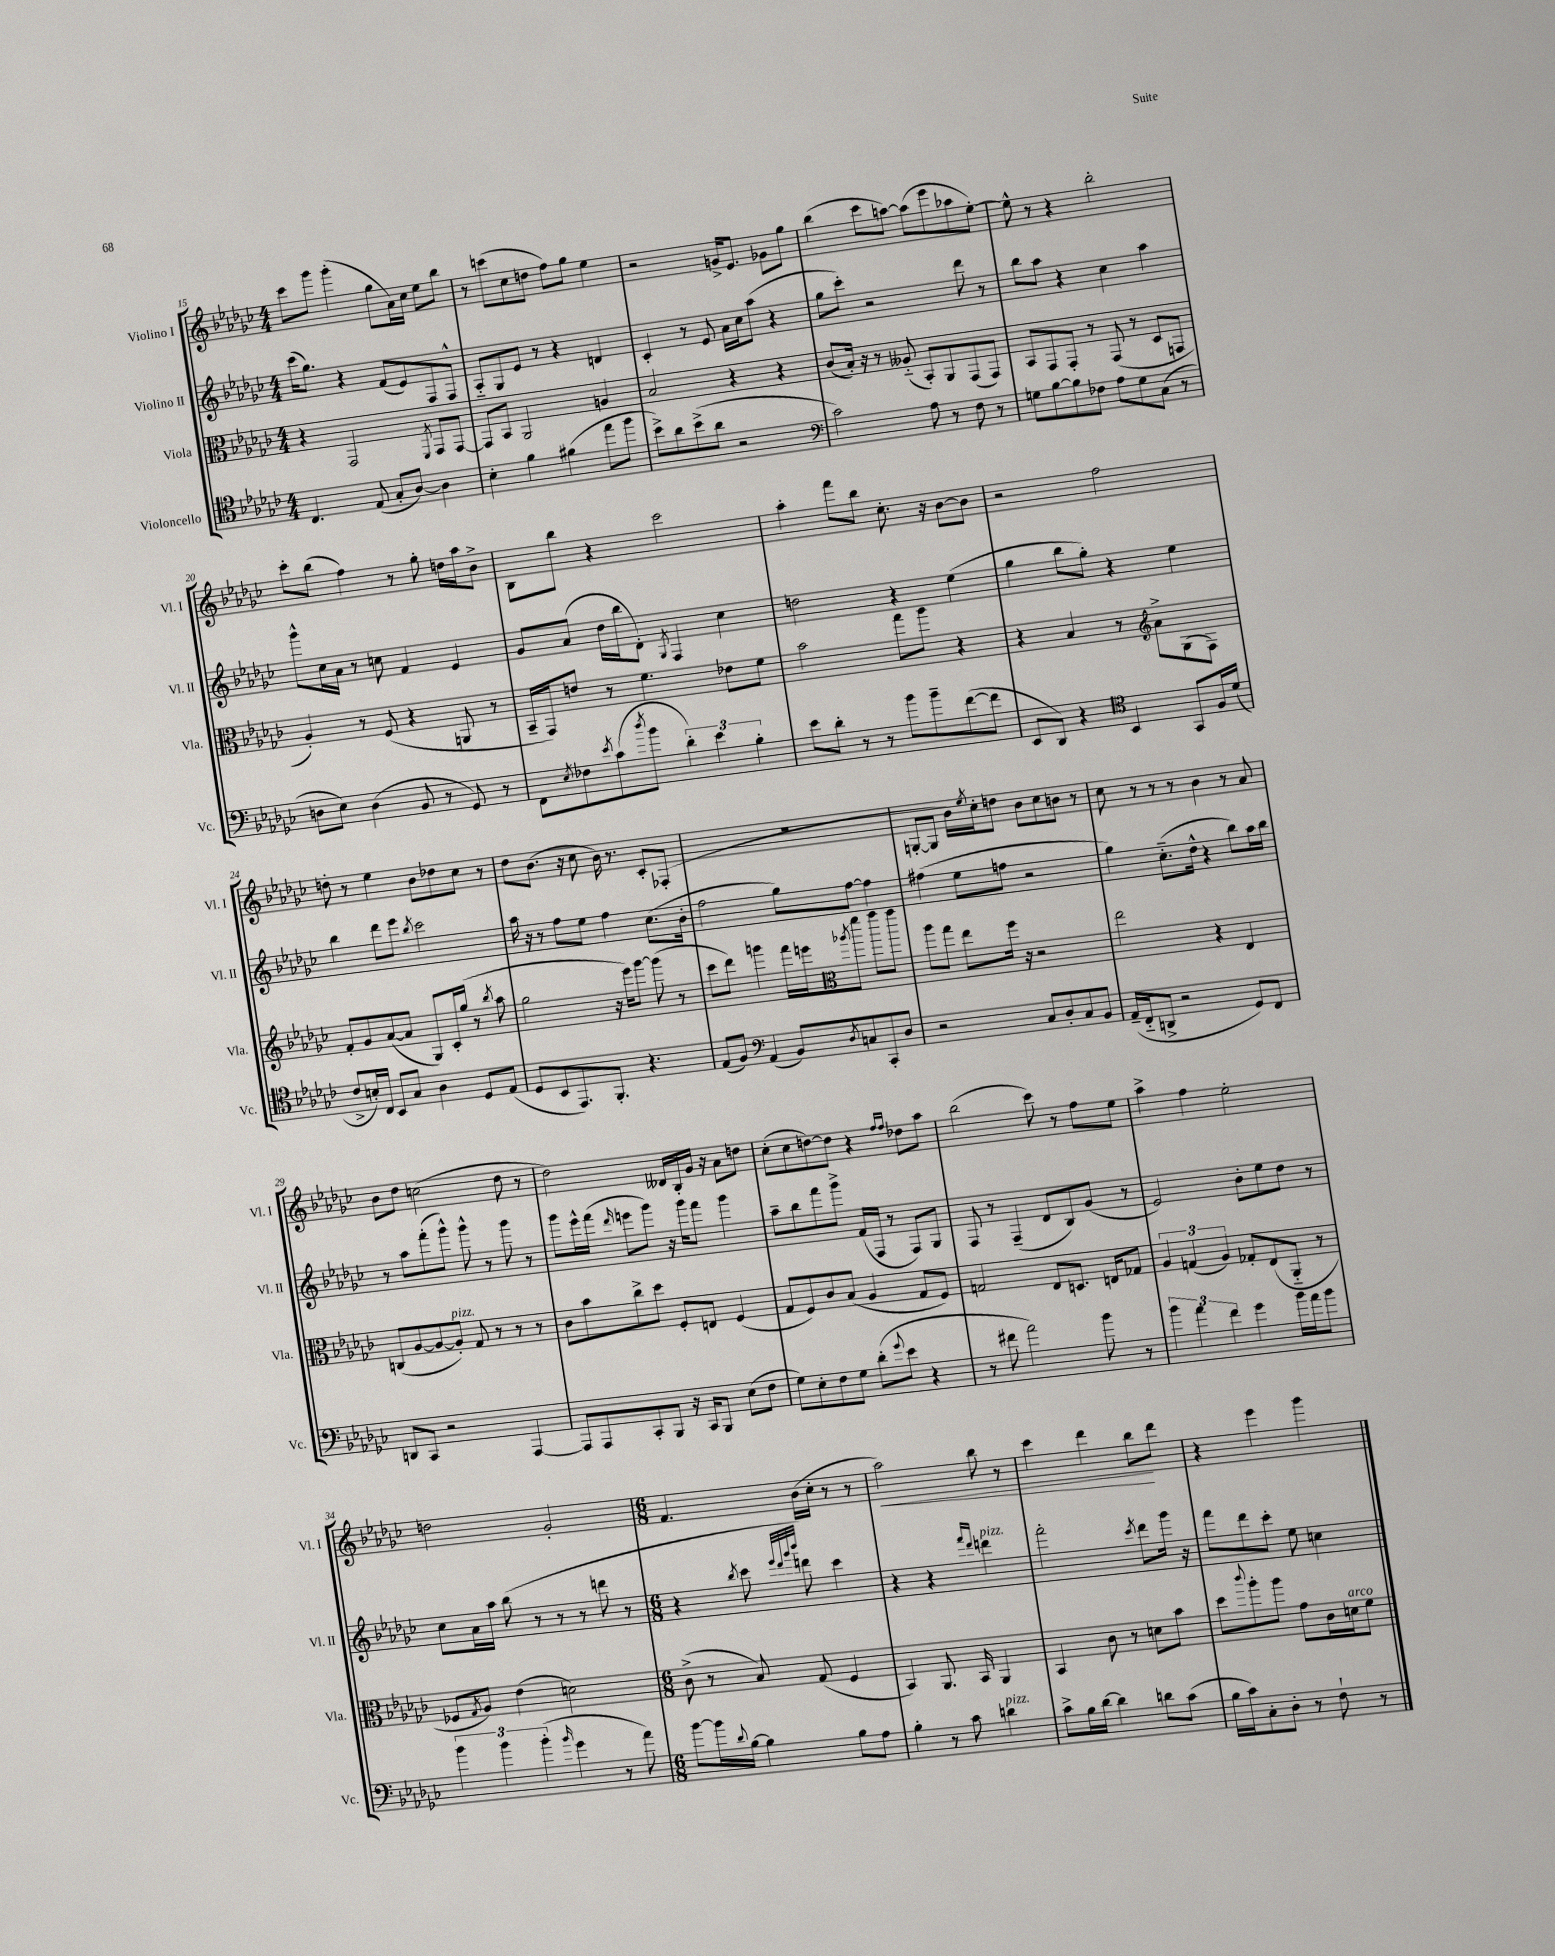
<<
\new StaffGroup <<
\new Staff = "s0" \with { instrumentName = "Violino I" shortInstrumentName = "Vl. I" } {
    \clef treble \key ges \major \numericTimeSignature \time 4/4
    ces'''8 ges'''8 ges'''4-.( ges''8 aes'16) ces''16 ees''8 bes''8 |
    r8 c'''8( ces''8 d''8 f''8) ges''8 ees''4 |
    r2 g'16-> ees'8. ges'8 ges''8 |
    bes''4( ces'''8 a''8~) a''8( ees'''8 aes''8 ees''8~-.) |
    ees''8-^ r8 r4 bes''2-. |
    ces'''8-. bes''8( f''4) r8 ges''8-. d''16 aes''16 bes'8-> |
    bes8 bes''8 r4 ces'''2 |
    aes''4-. f'''8 bes''8 ces''8.-. r16 bes'8~ bes'8 |
    r2 f''2 |
    d''8-. r8 ees''4 bes'8 des''8 ces''8 r8 |
    des''8 bes'8.( r16 ces''8 bes'16) r8. ces'8-. fes8-.( |
    R1 |
    g8~-. g8 bes'16) \acciaccatura { ees''8 } ces''16-. d''8 bes'8 ces''8 b'8 r8 |
    ces''8 r8 r8 r8 bes'4 r8 aes'8 |
    bes'8 des''8 c''2( des''8 r8 |
    des''2) deses'16 bes16-. ges'16 r16 aes'8 d''8 |
    ces''8-.( ces''8 d''8~) d''8 r4 \grace { f''16 f''16 } des''8 aes''8 |
    bes''2( ces'''8) r8 f''8 ees''8 |
    aes''4-> f''4 ees''2-. |
    d''2 ges'2-. |
    \numericTimeSignature \time 6/8 f'4. bes'16( ces''16-. r8 r8 |
    aes''2\<) bes''8 r8 |
    ces'''4 des'''4 bes''8\! des'''8 |
    r4 ees'''4 ges'''4 \bar "|." |
}
\new Staff = "s1" \with { instrumentName = "Violino II" shortInstrumentName = "Vl. II" } {
    \clef treble \key ges \major \numericTimeSignature \time 4/4
    ces'''16( ges''8.) r4 f'8( ees'8) f8 f8-^ |
    aes8-_ ges8 ees'8 r8 r4 d'4 |
    ces'4-. r8 ees'8 aes'16 ces''16 aes''8( r4 |
    ges''8 ces'''8-.) r2 des'''8 r8 |
    bes''8 aes''8 r4 ces''4 aes''4 |
    ges'''8-^ ces''16 aes'16 r8 c''8 f'4 ees'4 |
    ges'8 aes'8( des''16 bes''16 des'8-.) \acciaccatura { ges8 } f4 ces''4 |
    d''2 r4 ees''4( |
    ges''4 bes''8 ges''8-.) r4 ees''4 |
    bes''4 des'''8 ees'''8 \acciaccatura { bes''8 } ces'''2 |
    aes''16 r16 r8 f''8 ees''8 f''4 ces''8.( bes'16-. |
    f''2 ges''8) f''8~ f''4 |
    fis''4( ees''8 f''8 r2 |
    ges''4) ces''8.-_( des''16-^ r4 bes''8) aes''16 bes''16 |
    r8 aes''8 f'''8-.( ges'''8-^) ges'''8-^ r8 ges'''8 r8 |
    ges'''8 ees'''16-^ f'''16( \grace { des'''16 } e'''8 ges'''8) r16 ges'''16 f'''8 ges'''4 |
    aes''8-- bes''8 f'''8 ges'''8-> f'16( f16 r8 f8) ges8 |
    f8 r8 f4--( des'8 bes8) ges'8( r8 |
    ees'2) bes'8-. ees''8 des''8 r8 |
    ces''8 aes'16 aes''16 bes''8( r8 r8 r8 d'''8 r8 |
    \numericTimeSignature \time 6/8 r4 \acciaccatura { bes''8 } ces'''8 \grace { ees'''32 des'''32 ges'''32 bes'''32 } d'''8) ces'''4 |
    r4 r4 \grace { f'''16 des'''16 } d'''4^\markup { \italic "pizz." } |
    f'''2-. \acciaccatura { ces'''8 } des'''8 ges'''16 r16 |
    f'''8 des'''8 ces'''8-. ees''8 c''4 \bar "|." |
}
\new Staff = "s2" \with { instrumentName = "Viola" shortInstrumentName = "Vla." } {
    \clef alto \key ges \major \numericTimeSignature \time 4/4
    r4 ges,2 \acciaccatura { f,8 } ges,8 ges,8~ |
    ges,8 bes,8 aes,2 a4 |
    bes2 r4 r4 |
    ces'8( bes16-.) r16 r8 aeses8-_( bes,8-.) aes,8 ges,8( ges,8) |
    bes,8 ges,8 ges,8-. r8 ges,8( r8 des8 g,8 |
    aes4-.) r8 f8( r4 a,8 r8 |
    bes,16-- ges,16) e'8 r8 f'4. ees'8 f'8 |
    bes'2 ges''8 aes''8 r4 |
    r4 bes4 r8 aes'8-> ges8( f8) |
    \clef treble f'8-. ges'8 aes'8~( aes'8 ges8) ces'16-. ges''16( r8 \acciaccatura { bes''8 } aes''8 |
    ges''2 r16 ees'''16) ges'''8~ ges'''8( r8 |
    ces'''8 des'''8) g'''4 f'''16 e'''16 \acciaccatura { ges'''8 } f'''8 ges'''8 ges'''8 |
    \clef alto aes''8 ges''8 ees''8 f''16 r16 r2 |
    ees''2 r4 ees4 |
    c8( aes8~ aes8~ aes8-.^\markup { \italic "pizz." }) ges8 r8 r8 r8 |
    ces'8 bes'8 ces''8-> des''8 f8-. e8 f4( |
    ges8 f8) ces'8 bes8( aes4 ges8 f8) |
    g2 ees8 d8. e16 ges8 |
    \tuplet 3/2 { aes4 g4( aes4) } ges8-. ees8( aes,8-_ r8 |
    fes8 \acciaccatura { ges8 } aes8) ees'4( d'2) |
    \numericTimeSignature \time 6/8 ces'8->( r8 bes8) ges8( f4 |
    bes,4) aes,8. bes,16 aes,4 |
    bes,4 ces'8 r8 d'8 bes'8 |
    des''8 \appoggiatura { ces'''8 } aes''8-. aes''8 ges'8 ces'16 d'16^\markup { \italic "arco" } f'8 \bar "|." |
}
\new Staff = "s3" \with { instrumentName = "Violoncello" shortInstrumentName = "Vc." } {
    \clef tenor \key ges \major \numericTimeSignature \time 4/4
    ces4. ees8( ges8-. aes8~) aes4 |
    bes4-. f'4 fis'4( ees''8 f''8 |
    bes'8->) aes'8 bes'8->( aes'8 r2 |
    \clef bass ces'2) aes8 r8 f8 r8 |
    g8 bes8~ bes8 fes8 aes8 g8 ces8( r8 |
    d8 ees8) d4( bes,8 r8 ges,8) r8 |
    f,8 \acciaccatura { ees8 } fes8 \acciaccatura { ees'8 } ces'8( \acciaccatura { des''8 } bes'8 \tuplet 3/2 { des'4-.) ees'4 bes4-. } |
    ees'8 des'8-. r8 r8 bes'8 bes'8-- f'8~( f'8 |
    ees,8 des,8) r4 \clef tenor bes,4 ges,8 f16 des'16( |
    ces'8-> b16-.) ces16 bes,8 ges8 aes4 des8 ees8( |
    des8 bes,8 ees,8.) f,8.-. r4. |
    ees8( f8) \clef bass aes,4( bes,8) \acciaccatura { des8 } c8 ces,8-. des8 |
    r2 ces8 des8-. ces8 bes,8 |
    aes,16--( f,16-_ d,8-> r2 ges,8) f,8 |
    d,8 ces,8 r2 aes,,4~ |
    aes,,8 aes,,8 ces,8-. bes,,8 r16 ces,16 bes,,8 ees8( f8 |
    ges8) ees8-. f8 ges8 des'8-.( \appoggiatura { ges'8 } ees'8 r4 |
    r8 fis'8 aes'2) bes'8 r8 |
    \tuplet 3/2 { bes'4 aes'4 f'4 } ges'4 bes'16 aes'16 bes'8 |
    \tuplet 3/2 { bes'4 bes'4 bes'4-.( } \grace { bes'16 } ges'4 r8 aes'8) |
    \numericTimeSignature \time 6/8 bes'8~ bes'16 \appoggiatura { des'8 } bes16~ bes4 bes8 aes8 |
    bes4-. r8 ces'8 d'4^\markup { \italic "pizz." } |
    ces'8-> bes16 des'16~ des'4 d'8 ces'8( |
    bes16 ces'16) ces8-. des8-. r8 f8-! r8 \bar "|." |
}
>>
>>
\layout { \context { \Score currentBarNumber = #15 } }
